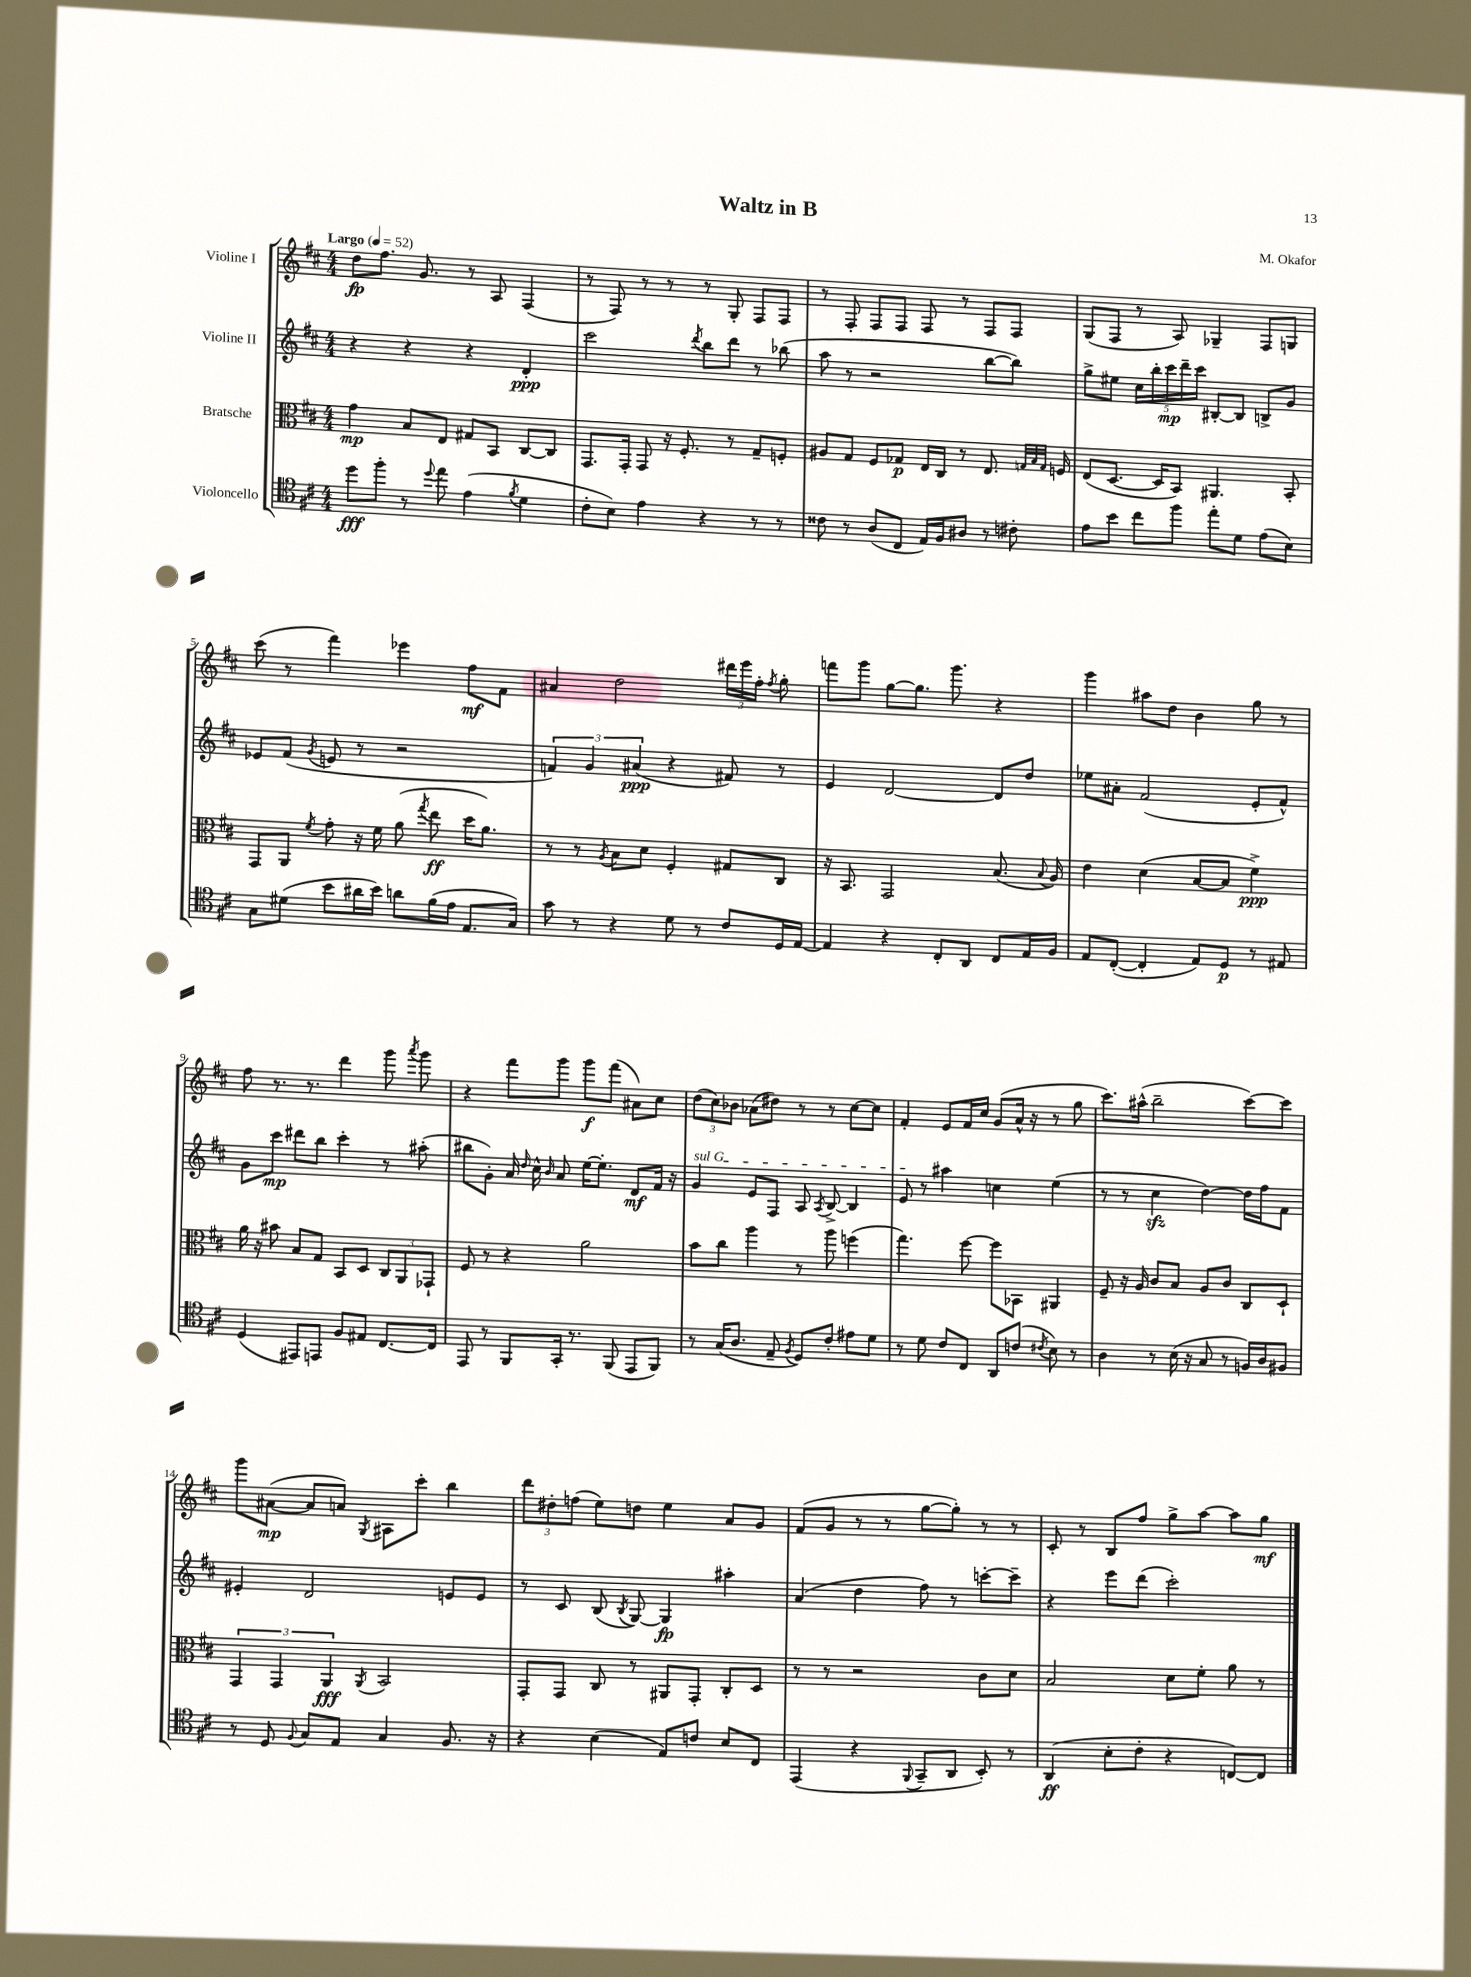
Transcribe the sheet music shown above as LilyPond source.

\header { title = "Waltz in B" composer = "M. Okafor" }
<<
\new StaffGroup <<
\new Staff = "s0" \with { instrumentName = "Violine I" } {
    \clef treble \key d \major \numericTimeSignature \time 4/4 \tempo "Largo" 4 = 52
    \autoBeamOff d''8[\fp fis''8.] g'8. r8 a8 fis4( |
    r8 fis8) r8 r8 r8 g8-. fis8[ fis8] |
    r8 fis8-. fis8[ fis8] fis8 r8 fis8[ fis8] |
    g8[( fis8] r8 a8) ges4-- fis8[ g8] |
    cis'''8( r8 fis'''4) ees'''4 fis''8[\mf fis'8] |
    ais'4 d''2 \tuplet 3/2 { dis'''16[ e'''16 fis''16]-. } \acciaccatura { fis''8 } g''8-. |
    f'''8[ g'''8] g''8[~ g''8.] g'''8. r4 |
    g'''4 ais''8[ d''8] b'4 g''8 r8 |
    fis''8 r8. r8. d'''4 g'''8 \acciaccatura { a'''8 } g'''8 |
    r4 fis'''8[ g'''8] g'''8[\f fis'''8]( ais'8[) cis''8] |
    \tuplet 3/2 { d''8[( cis''8) bes'8] } aes'8[( dis''8]) r8 r8 cis''8[~ cis''8] |
    fis'4-. e'8[ fis'16 cis''16] g'8[( a'16]-^ r16 r8 g''8 |
    cis'''8.[) ais''16]-^( b''2-- cis'''8[~) cis'''8] |
    g'''8[ ais'8]~\mp( ais'8[ a'8]) \acciaccatura { g8 } ais8[ cis'''8]-. b''4 |
    \tuplet 3/2 { d'''8[ dis''8-. f''8]( } e''8[) d''8] e''4 a'8[ g'8] |
    fis'8[( g'8] r8 r8 g''8[~ g''8]-.) r8 r8 |
    cis'8-. r8 b8[ fis''8] g''8[-> a''8]~ a''8[ g''8]\mf \bar "|." |
}
\new Staff = "s1" \with { instrumentName = "Violine II" } {
    \clef treble \key d \major \numericTimeSignature \time 4/4
    \autoBeamOff r4 r4 r4 d'4-.\ppp |
    cis'''2 \acciaccatura { d'''8 } b''8[ d'''8] r8 bes''8( |
    a''8 r8 r2 b''8[~ b''8]) |
    g''8[-> eis''8] \tuplet 5/4 { cis''16[ b''16-. cis'''16\mp d'''16-- cis'''16] } bis8[~-. bis8] b8[-> g'8] |
    ees'8[ fis'8]( \acciaccatura { g'8 } e'8 r8 r2 |
    \tuplet 3/2 { f'4) g'4 ais'4\ppp( } r4 fis'8) r8 |
    e'4 d'2~ d'8[ d''8] |
    ees''8[ ais'8]-. fis'2( e'8[-. fis'8]-^) |
    g'8[ cis'''8]\mp dis'''8[ b''8] cis'''4-. r8 ais''8-.( |
    bis''8[ g'8]-.) a'16 \grace { d''16 } cis''16-^ \grace { b'16 } a'8 e''16[~ e''8.]-. d'8[\mf fis'16] r16 |
    \once \override TextSpanner.bound-details.left.text = \markup { \italic "sul G" } g'4\startTextSpan e'8[ fis8] a8 \acciaccatura { a8 } b8~-> b4 |
    e'8\stopTextSpan r8 ais''4 c''4 e''4( |
    r8 r8 cis''4\sfz d''4~) d''16[ fis''16 fis'8] |
    eis'4-. d'2 e'8[ e'8] |
    r8 cis'8 b8( \acciaccatura { b8 } g8~) g4\fp ais''4-. |
    a'4( d''4 fis''8) r8 c'''8[~-. c'''8]-- |
    r4 e'''8[ d'''8]( cis'''2-.) \bar "|." |
}
\new Staff = "s2" \with { instrumentName = "Bratsche" } {
    \clef alto \key d \major \numericTimeSignature \time 4/4
    \autoBeamOff g'4\mp b8[ e8] gis8[ b,8] cis8[~ cis8] |
    g,8.[ g,16]-. g,8 r16 fis8.-. r8 g8[-- f8]-. |
    ais8[ g8] fis8[ ges8]\p e16[ cis16] r8 e8. \grace { g32[ b32 g32] } f16 |
    e8[( d8.]~ d16[ b,8]) ais,4. b,8-. |
    g,8[ a,8] \acciaccatura { fis'8 } g'8-. r16 fis'16 a'8( \acciaccatura { g''8 } e''8\ff d''16[ a'8.]) |
    r8 r8 \acciaccatura { a8 } b8[ d'8] fis4-. gis8[ cis8] |
    r16 b,8. g,2 b8.( \appoggiatura { b8 } a16) |
    e'4 d'4( b8[~ b8] fis'4->\ppp) |
    a'16 r16 bis'8 b8[ g8] b,8[ d8] \tuplet 3/2 { cis8[ a,8 ges,8]-! } |
    fis8 r8 r4 a'2 |
    b'8[ cis''8] a''4 r8 a''8 f''4( |
    g''4.) fis''8~ fis''8[ bes,8] ais,4 |
    fis8-- r16 a16 cis'8[ b8] a8[ cis'8] cis8[ d8]-! |
    \tuplet 3/2 { g,4 g,4 a,4\fff } \acciaccatura { a,8 } b,2 |
    g,8[-. g,8] cis8 r8 ais,8[ g,8]-. cis8[-. d8] |
    r8 r8 r2 cis'8[ d'8] |
    b2 d'8[ fis'8]-. a'8 r8 \bar "|." |
}
\new Staff = "s3" \with { instrumentName = "Violoncello" } {
    \clef tenor \key d \major \numericTimeSignature \time 4/4
    \autoBeamOff d''8[\fff fis''8]-. r8 \appoggiatura { d''8 } e''8 e'4( \acciaccatura { fis'8 } d'4 |
    cis'8[-. b8]) e'4 r4 r8 r8 |
    cisis'8 r8 a8[( cis8] e16[) fis16 ais8] r8 cis'8-. |
    e'8[ b'8] cis''8[ fis''8] e''8[-. d'8] e'8[( b8]) |
    g8[ dis'8]( b'8[ ais'16 b'16]) a'8[ fis'16( e'16] e8.[ g16]) |
    g'8 r8 r4 d'8 r8 cis'8[ d16 e16]~ |
    e4 r4 cis8[-. a,8] cis8[ e16 fis16] |
    e8[ cis8]~-.( cis4-. e8[) d8]\p r8 eis8 |
    d4( eis,8[) e,8] fis8[ eis8] cis8.[~ cis16] |
    e,8 r8 fis,8[ g,16]-. r8. fis,8( e,8[ fis,8]) |
    r8 g16[( a8.] e8-- \acciaccatura { fis8 } d8[) cis'8]-. eis'8[ d'8] |
    r8 d'8 cis'8[ cis8] a,8[ c'8]( \acciaccatura { cis'8 } b8) r8 |
    a4 r8 b16( r16 g8 r8 f16[) a16 fis8] |
    r8 d8 \appoggiatura { fis8 } g8[ e8] g4 fis8. r16 |
    r4 b4( e8[) c'8] b8[ cis8] |
    e,4( r4 \appoggiatura { fis,8 } g,8[-- a,8] b,8-.) r8 |
    a,4\ff( b8[-. cis'8]-. r4 c8[~) c8] \bar "|." |
}
>>
>>
